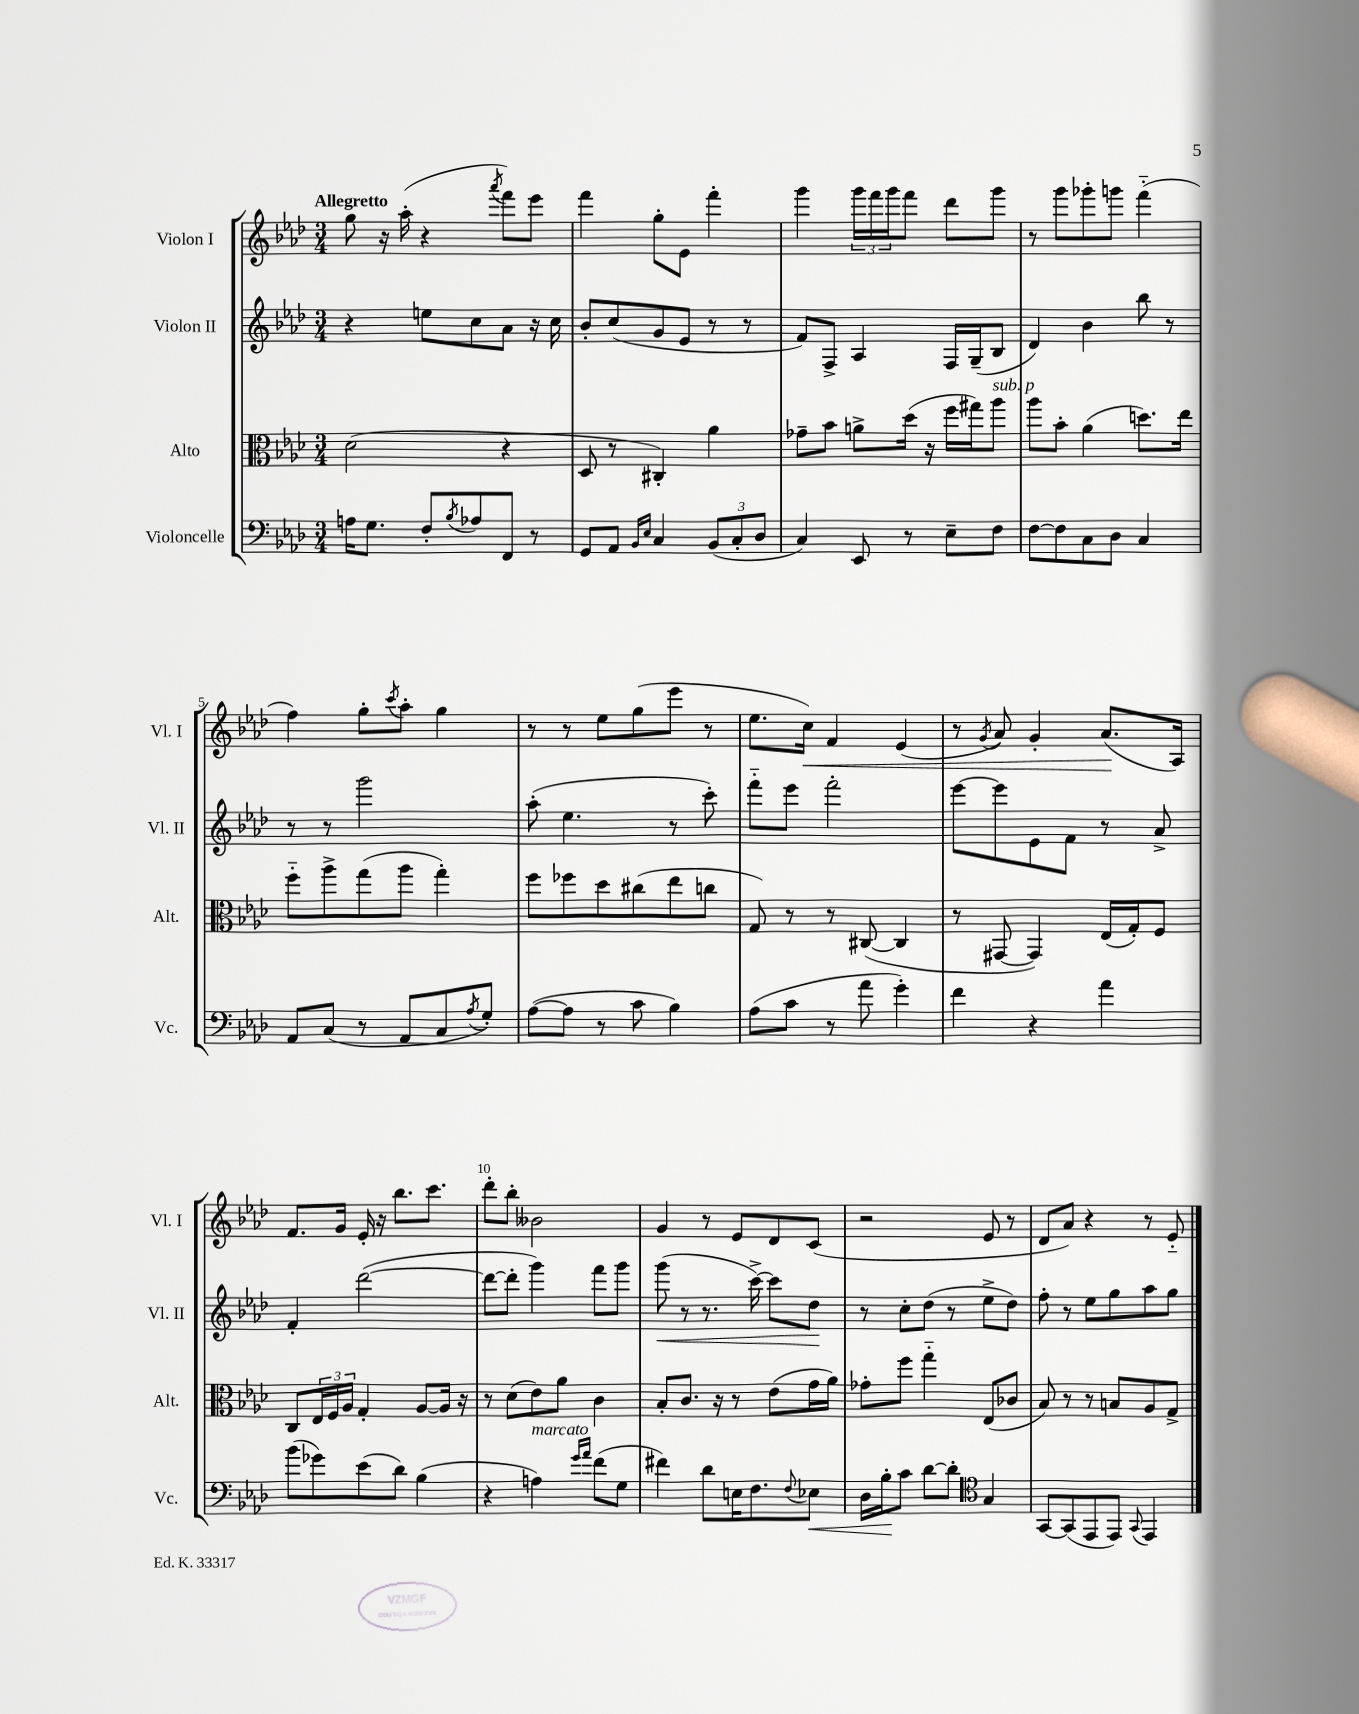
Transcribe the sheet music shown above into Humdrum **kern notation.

**kern	**kern	**kern	**kern
*staff4	*staff3	*staff2	*staff1
*clefF4	*clefC3	*clefG2	*clefG2
*k[b-e-a-d-]	*k[b-e-a-d-]	*k[b-e-a-d-]	*k[b-e-a-d-]
*M3/4	*M3/4	*M3/4	*M3/4
16A\LK	(2d-\	4r	8gg\
8.G\J	.	.	.
.	.	.	16r
.	.	.	(16aa-'\
8F'/L	.	8ee\L	4r
8qB-/	.	.	.
8A-/	.	8cc\	.
.	.	.	8qaaa-/
8FF/J	4r	8a-\J	8fff\L)
8r	.	16r	8eee-\J
.	.	16cc\	.
=	=	=	=
8GG/L	8D-/	8b-'/L	4fff\
8AA-/J	8r	(8cc/	.
16qqBB-/LL	.	.	.
16qqE-/JJ	.	.	.
4C/	4C#'/)	8g/	8gg'\L
.	.	8e-/J	8e-\J
(12BB-/L	4a-\	8r	4fff'\
12C'/	.	.	.
.	.	8r	.
12D-/J	.	.	.
=	=	=	=
4C/)	8g-~\L	8f/L)	4ggg\
.	8b-\J	8F^/J	.
8EE-/	8a^\L	4A-/	24ggg\LL
.	.	.	24fff\
.	.	.	24ggg\J
8r	(16dd-\Jk	.	8fff\J
.	16r	.	.
8E-~\L	16ff\LL	16F/LL	8ddd-\L
.	16gg#\J)	(16G~/J	.
8F\J	8aa-\J	8B-/J	8ggg\J
=	=	=	=
[8F\L	8aa-\L	4d-/)	8r
8F\]	8b-'\J	.	8ggg\L
8C\	(4a-\	4b-\	8ggg-'\
8D-\J	.	.	8ggg\J
4C/	8.dd\L)	8bb-\	(4fff'~\
.	.	8r	.
.	16ee-\Jk	.	.
=	=	=	=
8AA-/L	8ff'~\L	8r	4ff\)
(8C/J	8aa-^\	8r	.
8r	(8gg\	2ggg\	8gg'\L
.	.	.	8qccc/
8AA-/L	8aa-\J	.	8aa-'\J
8C/	4gg'\)	.	4gg\
8qA-/	.	.	.
8G'/J)	.	.	.
=	=	=	=
([8A-\L	8ff\L	(8aa-'\	8r
8A-\]J	8ff-\	4.ee-\	8r
8r	8dd-\	.	8ee-\L
8c\	(8cc#\	.	(8gg\
4B-\)	8ee-\	8r	8eee-\J
.	8cc\J	8ccc'\)	8r
=	=	=	=
(8A-\L	8G/)	8fff'~\L	8.ee-\L
8c\J	8r	8eee-\J	.
.	.	.	16cc\Jk)
8r	8r	2fff'\	4f/
8a-\	([8C#/	.	.
4g'\)	4C#/]	.	(4e-/
=	=	=	=
4f\	8r	[8eee-\L	8r
.	.	.	8qg/
.	[8GG#/	8eee-\]	8a-/)
4r	4GG#/])	8e-\	4g'/
.	.	8f\J	.
4a-\	(16E-/LL	8r	(8.a-/L
.	16G'/J)	.	.
.	8F/J	8a-^/	.
.	.	.	16A-/Jk)
=	=	=	=
(8b-\L	8C/L	4f'/	8.f/L
8g-\)	24E-/L	.	.
.	24F/	.	.
.	.	.	16g/Jk
.	24A-/JJ	.	.
(8e-\	4G'/	([2ddd-\	16e-'/
.	.	.	16r
8d-\J)	.	.	8.bb-\L
(4B-\	[8A-/L	.	.
.	.	.	8.ccc\J
.	16A-/]Jk	.	.
.	16r	.	.
=	=	=	=
4r	8r	8ddd-\_L	8ddd-'\L
.	(8d-\L	8ddd-'\]J	8bb-'\J
4A\)	8e-\)	4ggg\)	2b--\
.	8a-\J	.	.
16qqg/LL	.	.	.
16qqa-/JJ	.	.	.
(8f\L	4c\	8fff\L	.
8G\J	.	8ggg\J	.
=	=	=	=
4f#\)	8B-'/L	(8ggg\	4g/
.	8.c/J	8r	.
8d-\L	.	8.r	8r
.	16r	.	.
16E\K	8r	.	8e-/L
8.F\	.	[16ccc^\)	.
.	(8e-\L	8ccc\]L	8d-/
8qqF/	.	.	.
8E-\J	16g\L	8dd-\J	(8c/J
.	16a-\JJ)	.	.
=	=	=	=
16D-\LL	8g-'\L	8r	2r
16B-'\J	.	.	.
8c\J	8ff\J	8cc'\L	.
[8d-\L	4gg'~\	(8dd-\J	.
8d-'\]J	.	8r	.
*clefC4	*	*	*
4G/	(8E-/L	8ee-^\L	8e-/
.	8c-/J	8dd-\J)	8r
=	=	=	=
[8GG/L	8B-/)	8ff'\	8d-/L
(8GG/]	8r	8r	8a-/J)
8EE-/	8r	8ee-\L	4r
8EE-/J)	8B/L	8gg\	.
8qqGG/	.	.	.
4EE-/	8A-/	8aa-\	8r
.	8G^/J	8gg\J	8e-'~/
==	==	==	==
*-	*-	*-	*-
